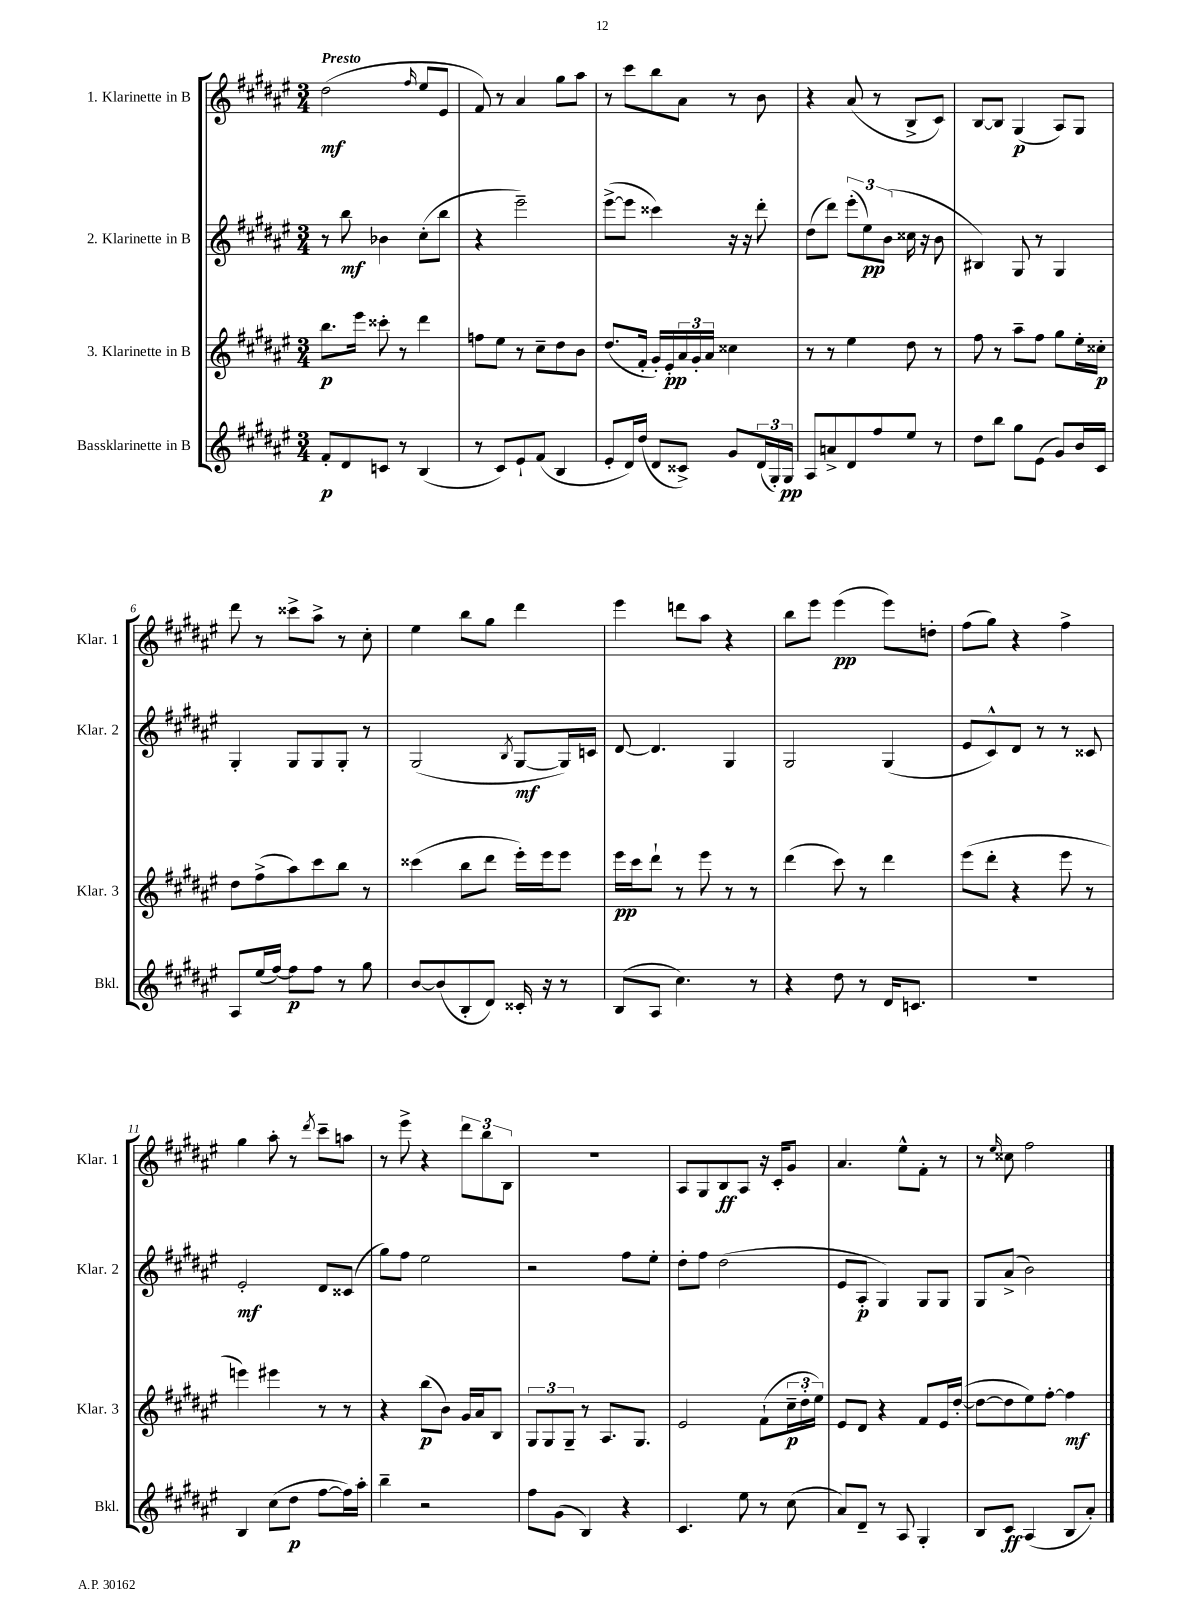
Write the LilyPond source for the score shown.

<<
\new StaffGroup <<
\new Staff = "s0" \with { instrumentName = "1. Klarinette in B" shortInstrumentName = "Klar. 1" } {
    \clef treble \key fis \major \numericTimeSignature \time 3/4 \tempo "Presto"
    dis''2\mf( \grace { fis''16 } eis''8 eis'8 |
    fis'8) r8 ais'4 gis''8 ais''8 |
    r8 cis'''8 b''8 ais'8 r8 b'8 |
    r4 ais'8( r8 b8-> cis'8) |
    b8~ b8 gis4\p( ais8) gis8 |
    dis'''8 r8 cisis'''8-> ais''8-> r8 cis''8-. |
    eis''4 b''8 gis''8 dis'''4 |
    eis'''4 d'''8 ais''8 r4 |
    b''8 eis'''8 eis'''4\pp( eis'''8) d''8-. |
    fis''8( gis''8) r4 fis''4-> |
    gis''4 ais''8-. r8 \acciaccatura { dis'''8 } cis'''8-- a''8 |
    r8 eis'''8-> r4 \tuplet 3/2 { dis'''8 b''8 b8 } |
    R2. |
    ais8 gis8 b8\ff ais8 r16 cis'16-. gis'8 |
    ais'4. eis''8-^ fis'8-. r8 |
    r8 \grace { eis''16 } cisis''8 fis''2 \bar "|." |
}
\new Staff = "s1" \with { instrumentName = "2. Klarinette in B" shortInstrumentName = "Klar. 2" } {
    \clef treble \key fis \major \numericTimeSignature \time 3/4
    r8 b''8\mf bes'4 cis''8-.( b''8 |
    r4 eis'''2--) |
    eis'''8~->( eis'''8 cisis'''4) r16 r16 dis'''8-. |
    dis''8( dis'''8) \tuplet 3/2 { eis'''8-.( eis''8\pp) b'8( } cisis''16 r16 b'8 |
    bis4) gis8 r8 gis4 |
    gis4-. gis8 gis8 gis8-. r8 |
    gis2( \acciaccatura { b8 } gis8~\mf gis16) c'16 |
    dis'8~ dis'4. gis4 |
    gis2 gis4( |
    eis'8 cis'8-^) dis'8 r8 r8 cisis'8 |
    eis'2-.\mf dis'8 cisis'8( |
    gis''8) fis''8 eis''2 |
    r2 fis''8 eis''8-. |
    dis''8-. fis''8 dis''2( |
    eis'8 ais8-.\p gis4) gis8 gis8 |
    gis8 ais'8->( b'2) \bar "|." |
}
\new Staff = "s2" \with { instrumentName = "3. Klarinette in B" shortInstrumentName = "Klar. 3" } {
    \clef treble \key fis \major \numericTimeSignature \time 3/4
    b''8.\p eis'''16 cisis'''8-. r8 dis'''4 |
    f''8 eis''8 r8 cis''8-- dis''8 b'8 |
    dis''8.( fis'16-. gis'16-.) eis'16-.\pp \tuplet 3/2 { ais'16 gis'16-. ais'16 } cisis''4 |
    r8 r8 eis''4 dis''8 r8 |
    fis''8 r8 ais''8-- fis''8 gis''8 eis''16-. cisis''16-.\p |
    dis''8 fis''8->( ais''8) cis'''8 b''8 r8 |
    cisis'''4( b''8 dis'''8 eis'''16-.) eis'''16 eis'''8 |
    eis'''16\pp cis'''16 dis'''8-! r8 eis'''8 r8 r8 |
    dis'''4( cis'''8) r8 dis'''4 |
    eis'''8( dis'''8-. r4 eis'''8 r8 |
    e'''4) eis'''4 r8 r8 |
    r4 b''8\p( b'8) gis'16 ais'16 b8 |
    \tuplet 3/2 { gis8 gis8 gis8-- } r8 ais8. gis8. |
    eis'2 fis'8-!( \tuplet 3/2 { cis''16--\p dis''16-. eis''16) } |
    eis'8 dis'8 r4 fis'8 eis'16 dis''16~-.( |
    dis''8~ dis''8 eis''8) fis''8~-. fis''4\mf \bar "|." |
}
\new Staff = "s3" \with { instrumentName = "Bassklarinette in B" shortInstrumentName = "Bkl." } {
    \clef treble \key fis \major \numericTimeSignature \time 3/4
    fis'8-.\p dis'8 c'8 r8 b4( |
    r8 cis'8) eis'8-! fis'8( b4 |
    eis'8-. dis'16) dis''16( dis'8 cisis'8->) gis'8 \tuplet 3/2 { dis'16( gis16-.) gis16\pp } |
    ais8 a'8-> dis'8 fis''8 eis''8 r8 |
    dis''8 b''8 gis''8 eis'8( gis'8) b'16 cis'16 |
    ais8 eis''16( fis''16~) fis''8\p fis''8 r8 gis''8 |
    b'8~ b'8( b8-. dis'8) cisis'16-. r16 r8 |
    b8( ais8 cis''4.) r8 |
    r4 dis''8 r8 dis'16 c'8. |
    R2. |
    b4 cis''8( dis''8\p fis''8~ fis''16) ais''16-. |
    b''4-- r2 |
    fis''8 gis'8( b4) r4 |
    cis'4. eis''8 r8 cis''8( |
    ais'8) dis'8-- r8 ais8 gis4-. |
    b8 cis'8\ff ais4( b8 ais'8-.) \bar "|." |
}
>>
>>
